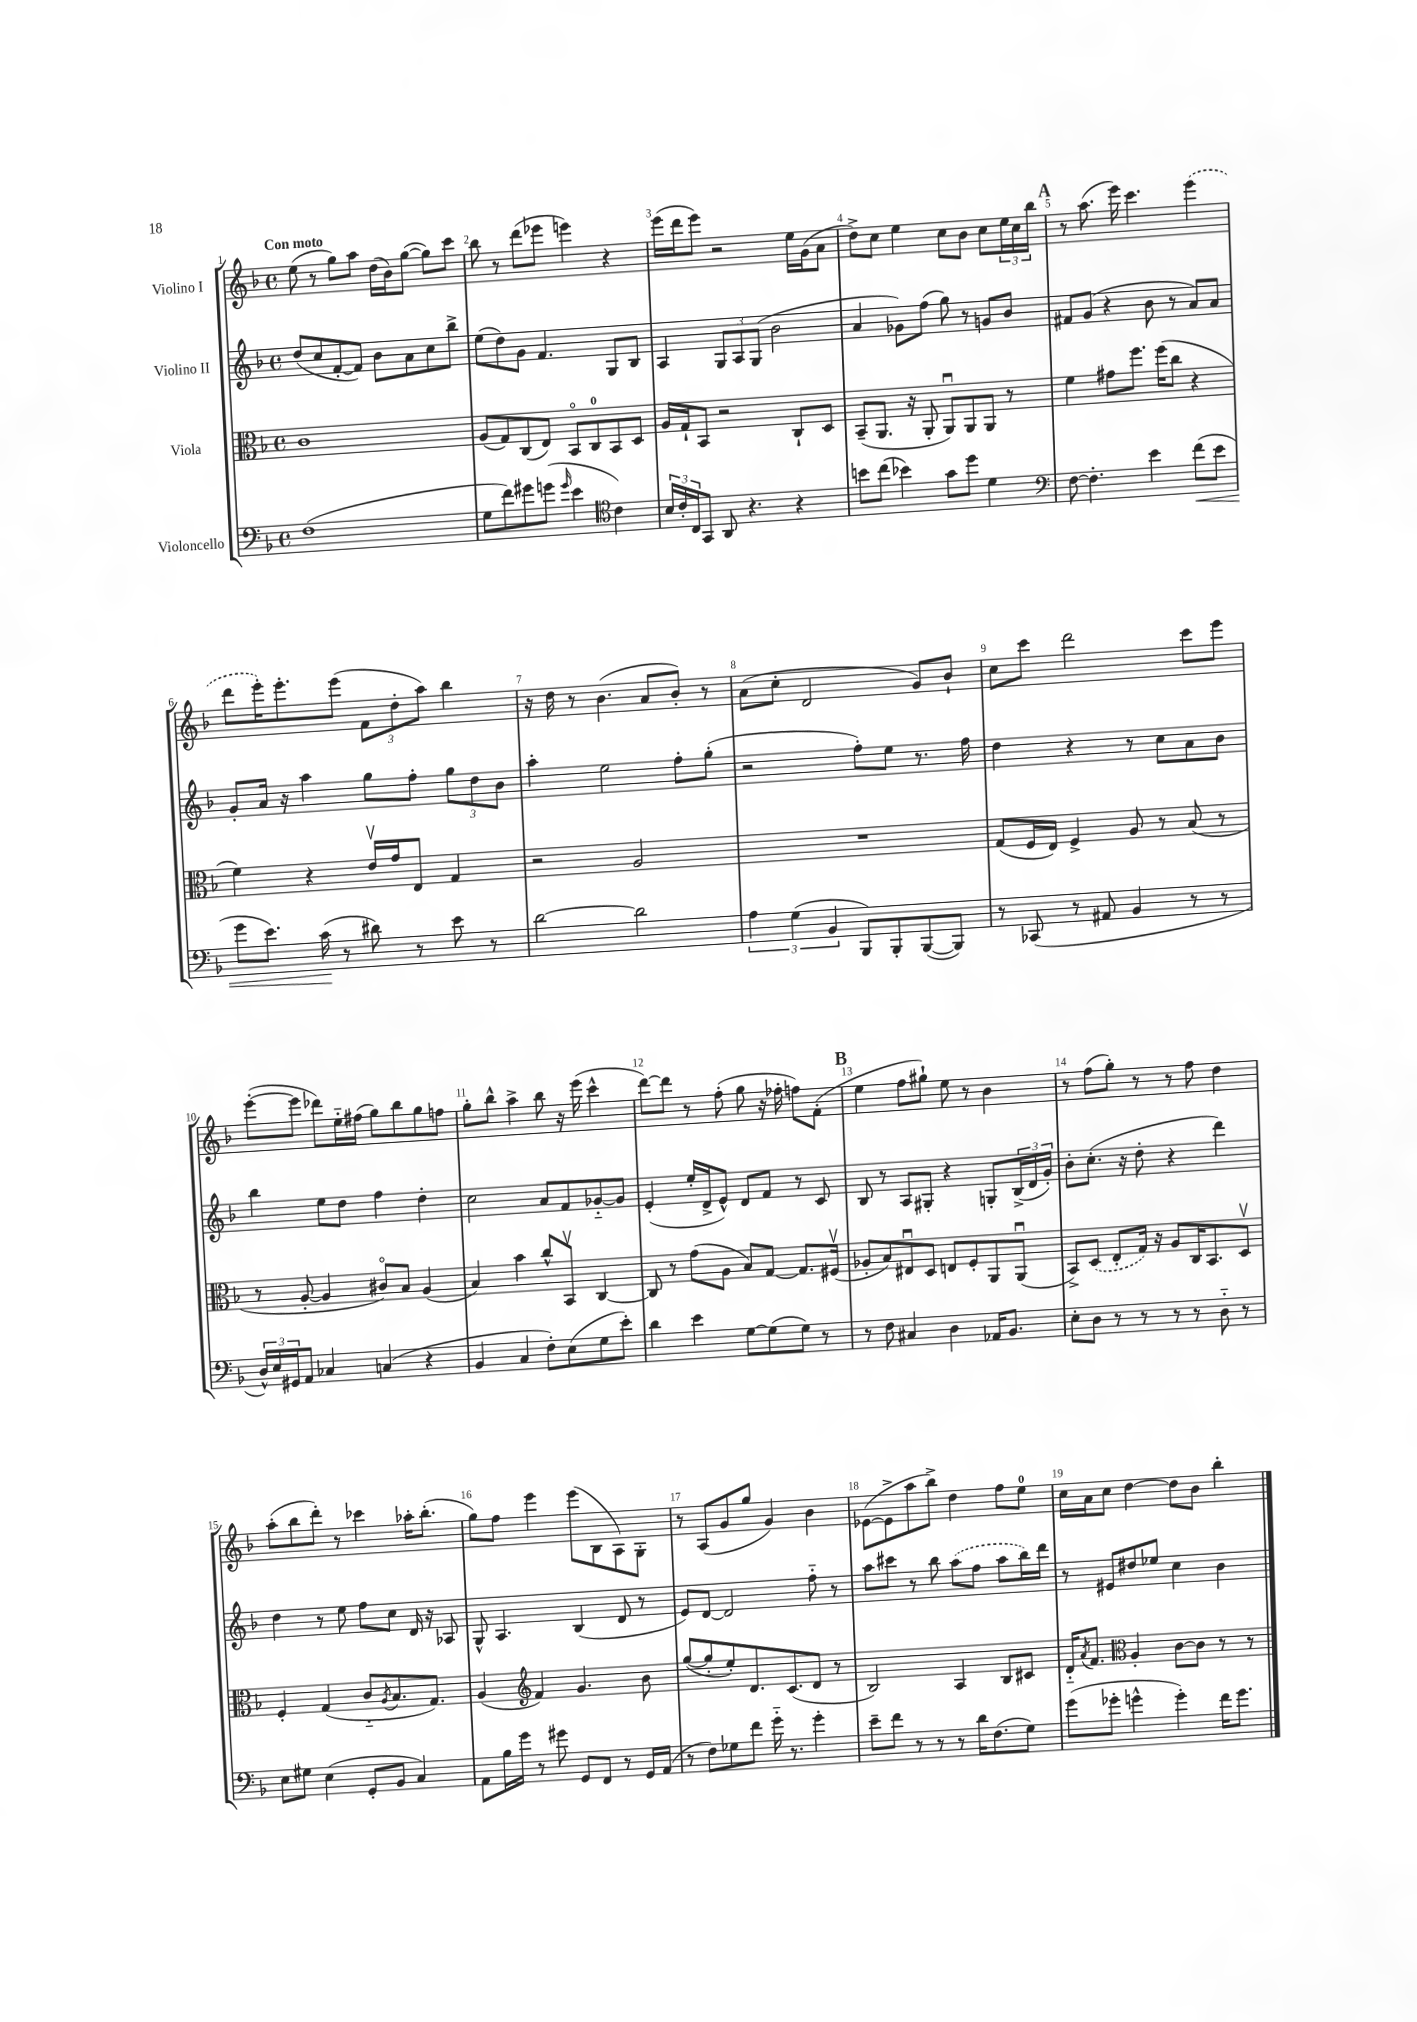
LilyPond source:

<<
\new StaffGroup <<
\new Staff = "s0" \with { instrumentName = "Violino I" } {
    \clef treble \key f \major \defaultTimeSignature \time 4/4 \tempo "Con moto"
    e''8( r8 g''8) a''8 d''16( bes'16) g''8~( g''8) c'''8 |
    bes''8 r8 d'''8( ees'''8 e'''4) r4 |
    e'''16( d'''16 e'''8) r2 e''16 g'16( a'8 |
    d''8->) c''8 e''4 c''8 bes'8 c''8 \tuplet 3/2 { e''16 c''16 bes''16 } |
    \mark \markup { \bold "A" } r8 a''8.( e'''16) c'''4. \once \slurDashed e'''4( |
    d'''8 e'''16-.) e'''8.-. e'''8( \tuplet 3/2 { f'8 d''8-. a''8) } bes''4 |
    r16 d''16 r8 bes'4.( a'8 bes'8-.) r8 |
    a'8( c''8-. d'2 g'8) bes'8-! |
    c''8 c'''8 d'''2 c'''8 e'''8 |
    e'''8~-.( e'''8 des'''8) e''16-_ fis''16( g''8) bes''8 g''8 f''8 |
    g''8-. bes''8-^ a''4-> bes''8 r16 e'''16( c'''4-^ |
    d'''8~) d'''8 r8 f''8-.( g''8 r16 fes''16-. f''8) f'8-.( |
    \mark \markup { \bold "B" } e''4 f''8 gis''8-!) e''8 r8 bes'4 |
    r8 f''8( g''8-.) r8 r8 f''8 d''4 |
    a''8-.( bes''8 d'''8-.) r8 ces'''4 aes''16-. bes''8.-.( |
    g''8) f''8 e'''4 e'''8( bes8 a8) g8-. |
    r8 a8( g'8 g''8 g'4) bes'4 |
    ees'8~( ees'8-> a''8 bes''8->) d''4 f''8 e''8-0 |
    c''16 a'16 c''8 d''4~ d''8 bes'8 bes''4-. \bar "|." |
}
\new Staff = "s1" \with { instrumentName = "Violino II" } {
    \clef treble \key f \major \defaultTimeSignature \time 4/4
    d''8( c''8 f'8~-. f'8) bes'8 a'8 c''8 bes''8-> |
    e''8( d''8) g'8 f'4. g8 bes8 |
    a4 \tuplet 3/2 { g8 a8 g8( } bes'2 |
    a'4 ges'8) f''8( g''8) r8 g'8 bes'8 |
    \mark \markup { \bold "A" } fis'8 g'8( r4 bes'8 r8 a'8) a'8 |
    g'8-. a'16 r16 a''4 g''8 f''8-. \tuplet 3/2 { g''8 d''8 bes'8 } |
    a''4-. e''2 f''8-. g''8-.( |
    r2 f''8-.) e''8 r8. f''16 |
    d''4 r4 r8 c''8 a'8 bes'8 |
    bes''4 e''8 d''8 f''4 d''4-. |
    c''2 a'8 f'8 ges'8~-_ ges'8 |
    e'4-.( e''16-. d'16-> e'8-^) d'8 f'8 r8 c'8 |
    \mark \markup { \bold "B" } bes8 r8 a8 gis8-. r4 g8-. \tuplet 3/2 { bes16->( d'16 g'16-.) } |
    bes'8-. c''8.-.( r16 d''8-. r4 d'''4) |
    d''4 r8 e''8 f''8 c''8 d'16 r16 aes8 |
    g8-^ a4. bes4( d'8 r8 |
    e'8) d'8~ d'2 f''8-_ r8 |
    a''8 cis'''8 r8 bes''8 \once \slurDashed a''8( f''8 a''8 bes''16) d'''16 |
    r8 eis'8 dis''8 ees''8 c''4 bes'4 \bar "|." |
}
\new Staff = "s2" \with { instrumentName = "Viola" } {
    \clef alto \key f \major \defaultTimeSignature \time 4/4
    c'1 |
    a8( g8) c8( e8) bes,8\flageolet c8-0 bes,8 d8 |
    a16 g16-! bes,8 r2 c8-! d8 |
    bes,8--( a,8. r16 a,8-. a,8\downbow) a,8 a,8 r8 |
    \mark \markup { \bold "A" } f'4 gis'8 f''8. f''16( c''8 r4 |
    f'4) r4 e'16\upbow g'16 e8 g4 |
    r2 a2 |
    R1 |
    g8( f16 e16) f4-> a8 r8 bes8( r8 |
    r8 a8~-. a4 cis'8\flageolet) bes8 a4( |
    bes4) bes'4 c''8-^ bes,8\upbow c4~ |
    c8 r8 g'8( a8 bes8) g8~ g8. fis16\upbow( |
    \mark \markup { \bold "B" } aes8-. bes8) eis8\downbow d8 e8 f8-. a,8 a,8\downbow( |
    bes,8->) \once \slurDashed d8( e8-. g16) r16 a8 c16 bes,8. d8\upbow |
    f4-. g4( c'8-_ \acciaccatura { a8 } bes8. g8.) |
    a4( \clef treble f'4) g'4. bes'8 |
    g''8~( g''8-. e''8-.) d'8. c'8.( d'8 r8 |
    bes2) a4 bes8 cis'8 |
    d'16-_ \acciaccatura { a'8 } f'8. \clef alto a4-. c'8~ c'8 r8 r8 \bar "|." |
}
\new Staff = "s3" \with { instrumentName = "Violoncello" } {
    \clef bass \key f \major \defaultTimeSignature \time 4/4
    f1( |
    g8 f'8) gis'8 g'8( \grace { g'16 } e'4 \clef tenor c'4) |
    \tuplet 3/2 { bes16 c'16-. c16 } g,8 a,8 r4. r4 |
    b'8 c''8( bes'4) g'8 d''8 d'4 |
    \mark \markup { \bold "A" } \clef bass f8~ f4.-. e'4 f'8\<( e'8 |
    g'8 e'8.) c'16\!( r8 dis'8) r8 e'8 r8 |
    d'2~ d'2 |
    \tuplet 3/2 { a4 g4( bes,4 } bes,,8) bes,,8-. bes,,8~( bes,,8) |
    r8 ces,8( r8 ais,8 bes,4 r8 r8 |
    \tuplet 3/2 { d16-^) e16 gis,16 } a,8 ces4 c4( r4 |
    bes,4 c4 f8-.) e8( g8 e'8-.) |
    d'4 e'4 g8~ g8( g8) r8 |
    \mark \markup { \bold "B" } r8 f8 cis4 d4 aes,16 bes,8. |
    e8-. d8 r8 r8 r8 r8 d8-_ r8 |
    e8 gis8 e4( g,8-. bes,8 c4) |
    a,8 bes16 g'16 r8 gis'8 g,8 f,8 r8 g,16 a,16( |
    r8 f8) ges8 f'8 g'16-_ r8. g'4-. |
    e'8-- f'8 r8 r8 r8 d'16 f8.( g8) |
    g'8( ges'8-. g'4-^ g'4-.) f'16 g'8. \bar "|." |
}
>>
>>
\layout { \context { \Score \override BarNumber.break-visibility = ##(#f #t #t) barNumberVisibility = #all-bar-numbers-visible } }
